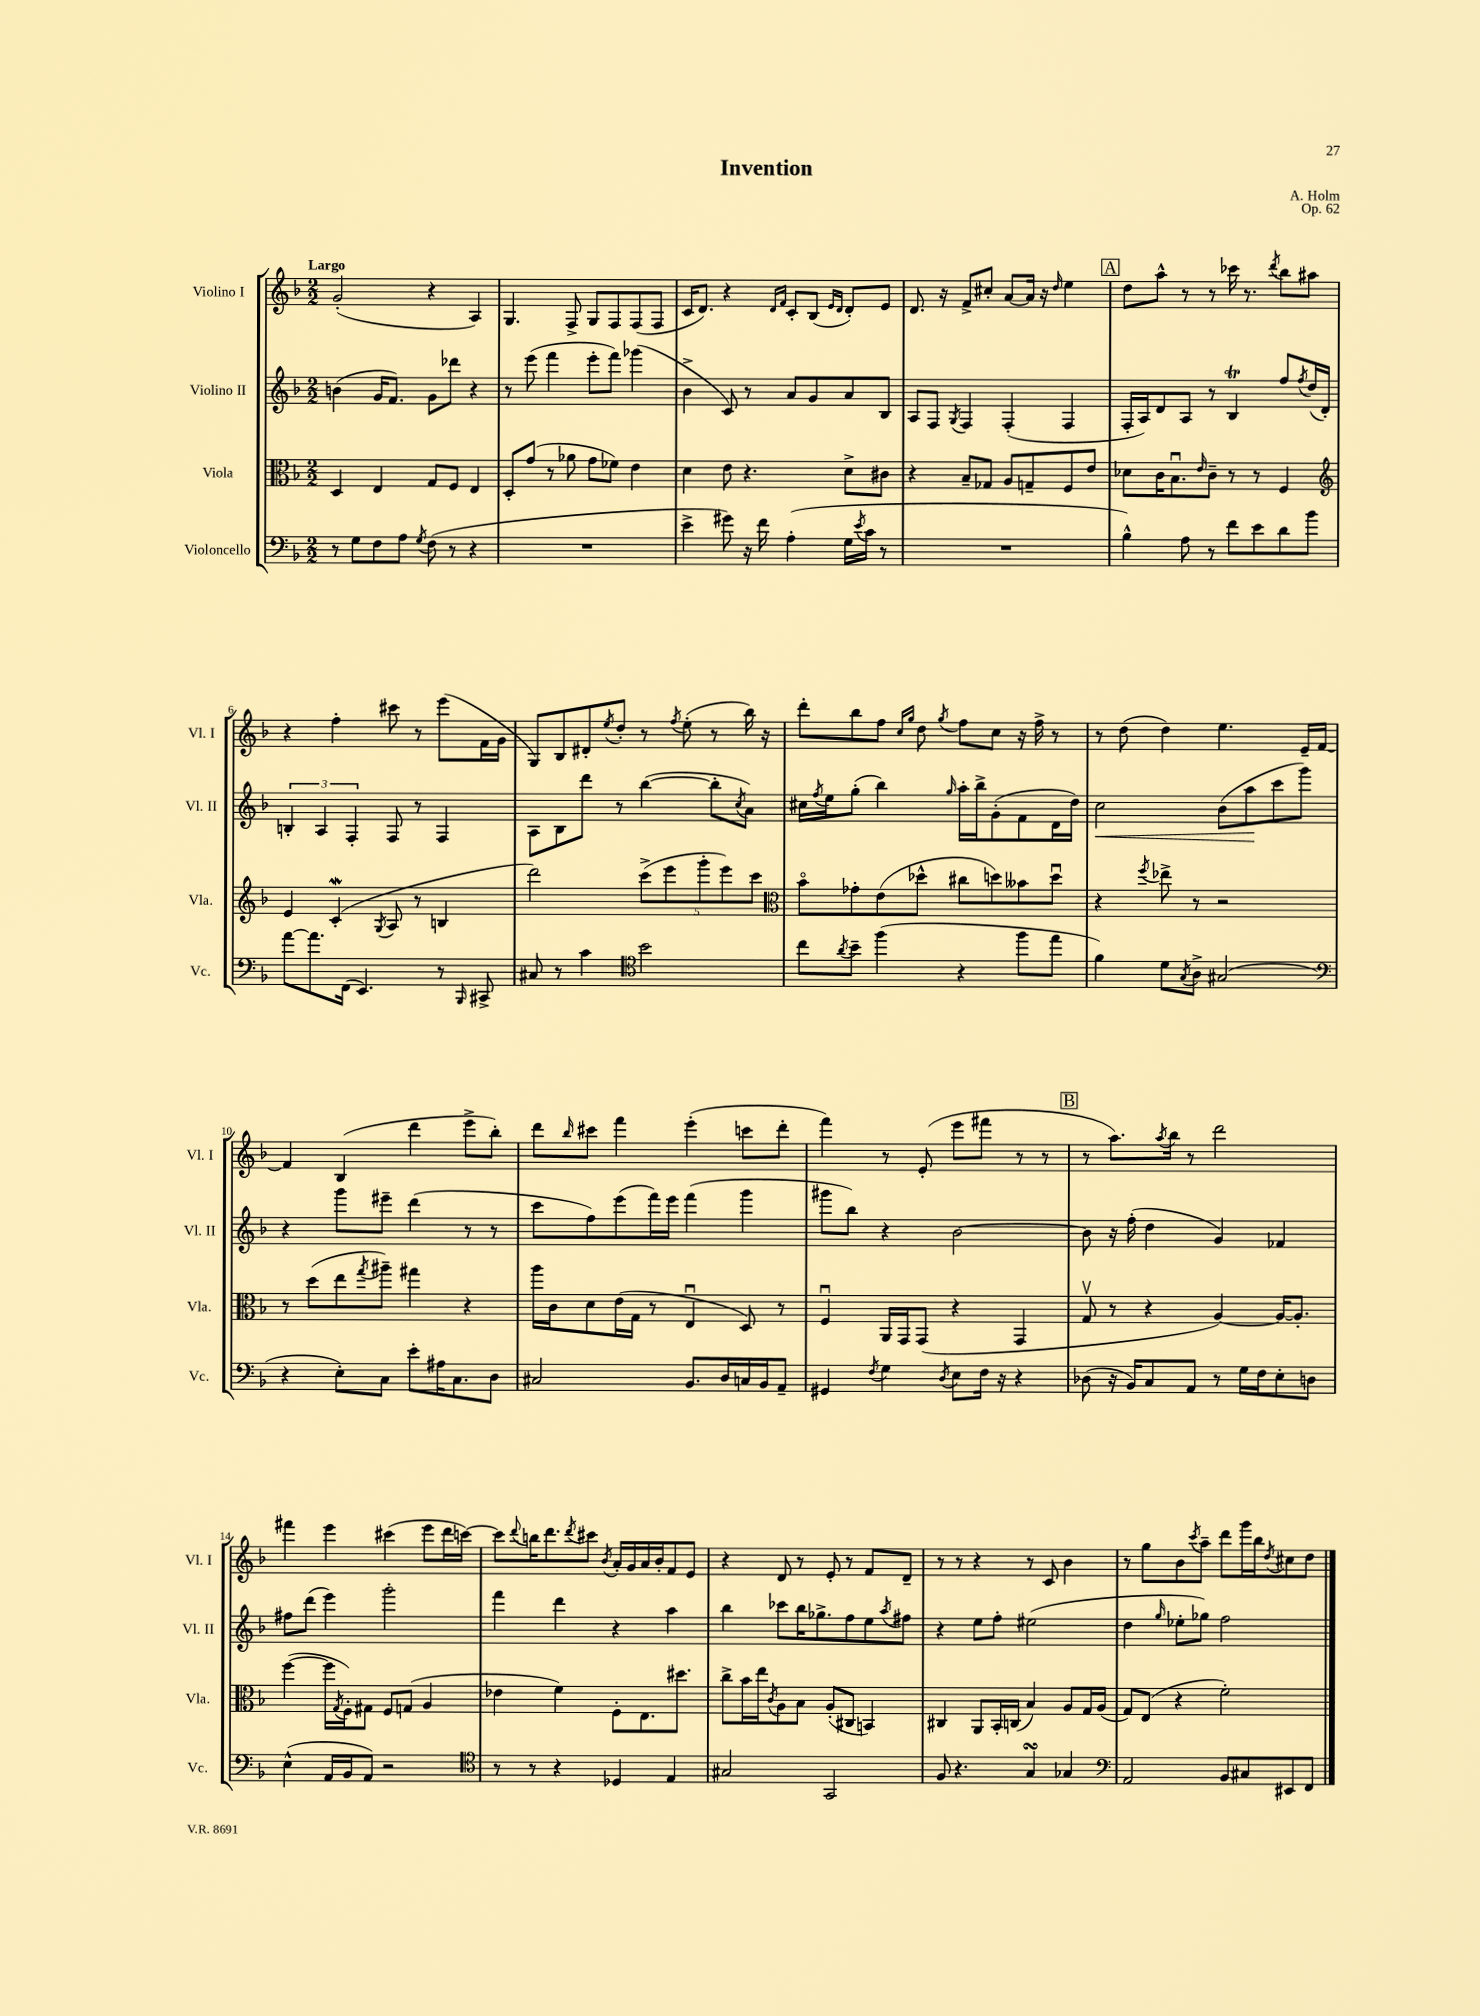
\header { title = "Invention" composer = "A. Holm" opus = "Op. 62" }
<<
\new StaffGroup <<
\new Staff = "s0" \with { instrumentName = "Violino I" shortInstrumentName = "Vl. I" } {
    \clef treble \key f \major \numericTimeSignature \time 2/2 \tempo "Largo"
    g'2-.( r4 a4) |
    g4. f8-> g8 f8 f8( f8 |
    c'16 d'8.) r4 \grace { d'16 f'16 } c'8-. bes8( \grace { e'16 d'16 } d'8-.) e'8 |
    d'8. r16 f'8-> cis''8-. a'8~ a'16 r16 \grace { d''16 } e''4 |
    \mark \markup { \box "A" } d''8 a''8-^ r8 r8 ces'''16 r8. \acciaccatura { d'''8 } bes''8 ais''8 |
    r4 f''4-. cis'''8 r8 e'''8( f'16 g'16 |
    g8) bes8 dis'8-. \acciaccatura { e''8 } d''8-. r8 \acciaccatura { f''8 } e''8-.( r8 bes''16) r16 |
    d'''8-. bes''8 f''8 \grace { c''16 g''16 } d''8 \acciaccatura { g''8 } f''8 c''8 r16 f''16-> r8 |
    r8 d''8( d''4) e''4. e'16-- f'16~ |
    f'4 bes4( d'''4 e'''8-> bes''8-.) |
    d'''8 \grace { bes''16 } cis'''8 f'''4 e'''4-.( c'''8 d'''8-. |
    f'''4) r8 e'8-.( e'''8 fis'''8 r8 r8 |
    \mark \markup { \box "B" } r8 a''8.) \acciaccatura { a''8 } bes''16 r8 d'''2 |
    fis'''4 e'''4 cis'''4( e'''8 d'''16 c'''16~) |
    c'''8 \appoggiatura { d'''8 } b''16 d'''8. \acciaccatura { d'''8 } cis'''8 \acciaccatura { bes'8 } a'16-. g'16 a'16 bes'16-. f'8 e'8 |
    r4 d'8 r8 e'8-. r8 f'8 d'8-- |
    r8 r8 r4 r8 c'8 bes'4 |
    r8 g''8 bes'8 \acciaccatura { c'''8 } a''8-- d'''8 g'''16 bes''16 \acciaccatura { d''8 } cis''8 d''8 \bar "|." |
}
\new Staff = "s1" \with { instrumentName = "Violino II" shortInstrumentName = "Vl. II" } {
    \clef treble \key f \major \numericTimeSignature \time 2/2
    b'4( g'16 f'8.) g'8 des'''8 r4 |
    r8 e'''8( f'''4 e'''8-. f'''8) ges'''4( |
    bes'4-> c'8) r8 a'8 g'8 a'8 bes8 |
    a8 f8 \acciaccatura { g8 } f4 f4-.( f4 |
    \mark \markup { \box "A" } f16-. a16) d'8 a8 r8 bes4\trill f''8 \acciaccatura { f''8 } d''16( d'16-.) |
    \tuplet 3/2 { b4-. a4 f4-. } f8 r8 f4 |
    a8 bes8 d'''8 r8 bes''4~( bes''8-. \acciaccatura { c''8 } a'8) |
    cis''16 \acciaccatura { f''8 } e''16 g''8-.( bes''4) \grace { g''16 } a''16-. bes''16-> g'8-.( f'8 d'16 d''16) |
    c''2\< bes'8( a''8\! c'''8 g'''8) |
    r4 g'''8 eis'''8-- d'''4( r8 r8 |
    c'''8 f''8) e'''8( f'''16) e'''16 f'''4( g'''4 |
    gis'''8 bes''8) r4 bes'2~ |
    \mark \markup { \box "B" } bes'8 r16 f''16-.( d''4 g'4) fes'4 |
    fis''8 d'''8( e'''4) g'''2-. |
    f'''4 d'''4 r4 a''4 |
    bes''4 ces'''8 bes''16 ges''8.-> f''8 e''8 \acciaccatura { a''8 } fis''8 |
    r4 e''8 f''8-. eis''2( |
    d''4 \grace { g''16 } ees''8-. ges''8) f''2 \bar "|." |
}
\new Staff = "s2" \with { instrumentName = "Viola" shortInstrumentName = "Vla." } {
    \clef alto \key f \major \numericTimeSignature \time 2/2
    d4 e4 g8 f8 e4 |
    d8-. g'8( r8 aes'8 g'8 fes'8) e'4 |
    d'4 e'8 r4. d'8-> cis'8 |
    r4 bes8-- ges8 a8 g8-- f8 e'8 |
    \mark \markup { \box "A" } des'8 c'16 bes8.\downbow \grace { e'16 } c'8-- r8 r8 f4 |
    \clef treble e'4 c'4-.\mordent( \acciaccatura { g8 } a8 r8 b4 |
    d'''2) \tuplet 5/4 { c'''8->( e'''8 g'''8-. e'''8) c'''8 } |
    \clef alto bes'8\flageolet ges'8-. e'8( des''8-^ cis''8 d''8) beses'8 d''8\downbow |
    r4 \acciaccatura { f''8 } ees''8-> r8 r2 |
    r8 d''8( e''8 \acciaccatura { g''8 } ais''8--) gis''4 r4 |
    a''16 c'16 d'8 e'16( g16 r8 e4\downbow d8) r8 |
    f4\downbow a,16 g,16 g,8( r4 g,4 |
    \mark \markup { \box "B" } g8\upbow r8 r4 a4~) a16~ a8.-. |
    f''4~( f''16 \acciaccatura { g8 } f16-.) gis8 f8 g8( a4 |
    ees'4 f'4) f8-. e8. dis''8. |
    c''8-> bes'16 e''16 \acciaccatura { c'8 } a8 bes8 a8-.( cis8 b,4) |
    cis4 a,8 bes,16-. c16( bes4) a8 g16 a16( |
    g8) e8( r4 f'2-.) \bar "|." |
}
\new Staff = "s3" \with { instrumentName = "Violoncello" shortInstrumentName = "Vc." } {
    \clef bass \key f \major \numericTimeSignature \time 2/2
    r8 g8 f8 a8 \acciaccatura { g8 } f8( r8 r4 |
    R1 |
    e'4-> gis'8) r16 f'16 a4-.( g16 \acciaccatura { e'8 } c'16 r8 |
    R1 |
    \mark \markup { \box "A" } bes4-^) a8 r8 f'8 e'8 d'8 bes'8 |
    a'8~ a'8. f,16( e,4.) r8 \grace { bes,,16 } cis,8-> |
    cis8 r8 c'4 \clef tenor bes'2 |
    c''8 \acciaccatura { a'8 } bes'8-- f''4( r4 f''8 e''8 |
    f'4) d'8 \acciaccatura { g8 } a8-> gis2( |
    \clef bass r4 e8-.) c8 e'8-. ais16 c8. d8 |
    cis2 bes,8. d16 c16 bes,16 a,8-- |
    gis,4 \acciaccatura { f8 } g4 \acciaccatura { d8 } e8 f16 r16 r4 |
    \mark \markup { \box "B" } des8( r16 bes,16) c8 a,8 r8 g16 f16 e8-. d8 |
    e4-^( a,16 bes,16 a,8) r2 |
    \clef tenor r8 r8 r4 des4 e4 |
    gis2 g,2 |
    f8 r4. g4\turn ges4 |
    \clef bass a,2 bes,8 cis8 eis,8 f,8 \bar "|." |
}
>>
>>
